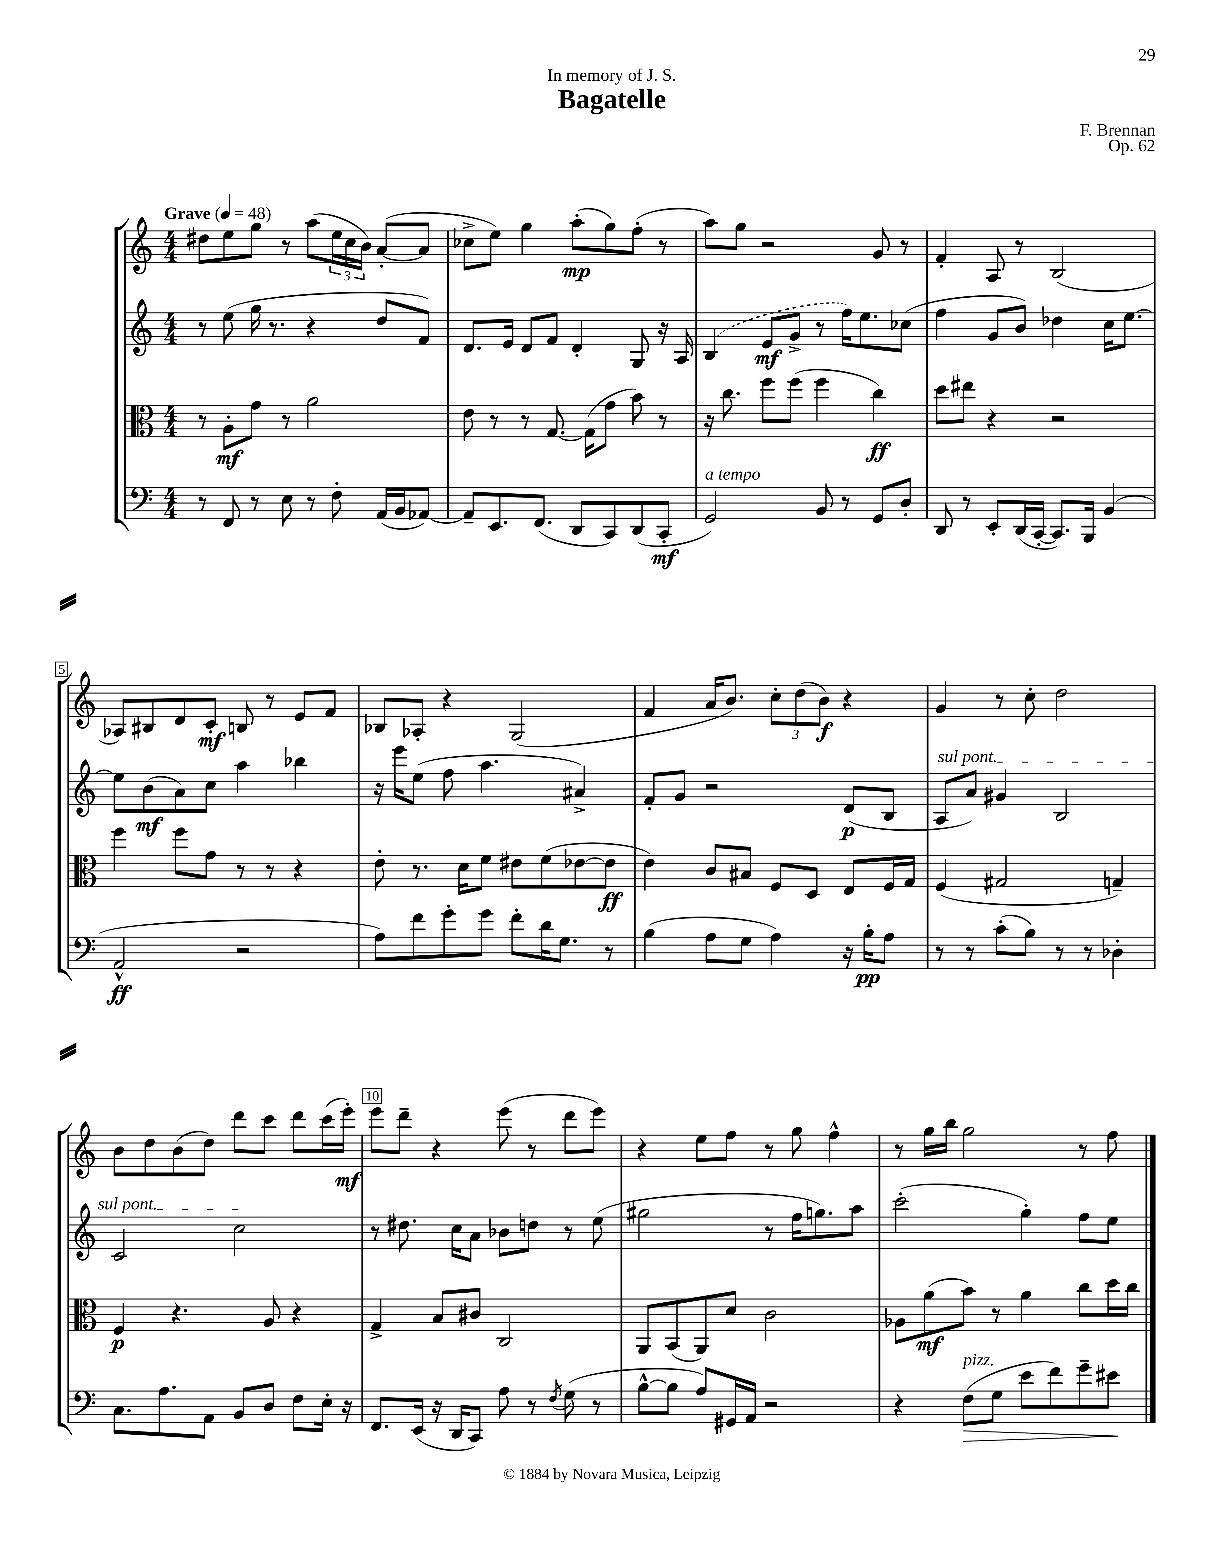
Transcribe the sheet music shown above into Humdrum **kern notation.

**kern	**kern	**kern	**kern
*staff4	*staff3	*staff2	*staff1
*clefF4	*clefC3	*clefG2	*clefG2
*k[]	*k[]	*k[]	*k[]
*M4/4	*M4/4	*M4/4	*M4/4
*MM48	*MM48	*MM48	*MM48
8r	8r	8r	8dd#
8FF	8A'	(8ee	8ee
8r	8g	16gg	8gg
.	.	8.r	.
8E	8r	.	8r
8r	2a	4r	(8aa
8F'	.	.	24ee
.	.	.	24cc
.	.	.	24b)
(16AA	.	8dd	([8a'
16BB	.	.	.
[8AA-)	.	8f)	8a]
=	=	=	=
8AA-~]	8e	8.d	8cc-^
8.EE	8r	.	8ee)
.	.	16e	.
.	8r	8d	4gg
(8.FF	.	.	.
.	[8.G	8f	.
8DD	.	4d'	(8aa'
.	(16G]	.	.
8CC)	8g	.	8gg)
(8DD	8b)	8G	(8ff'
8CC'	8r	16r	8r
.	.	16A	.
=	=	=	=
2GG)	16r	(4B	8aa)
.	8.cc	.	.
.	.	.	8gg
.	8ff	8e	2r
.	(8ff	8g^	.
8BB	4ff	8r	.
8r	.	16ff)	.
.	.	8.ee	.
8GG	4cc)	.	8g
8D'	.	(8cc-	8r
=	=	=	=
8DD	8dd	4ff	4f'
8r	8ee#	.	.
8EE'	4r	8g	8A
(16DD	.	8b)	8r
[16CC'	.	.	.
8.CC])	2r	4dd-	(2B
16BBB	.	.	.
(4BB	.	16cc	.
.	.	[8.ee	.
=	=	=	=
2AA^^	4ff	8ee]	8A-)
.	.	(8b	8B#
.	8ff	8a)	8d
.	8g	8cc	8c'
2r	8r	4aa	8B
.	8r	.	8r
.	4r	4bb-	8e
.	.	.	8f
=	=	=	=
8A)	8e'	16r	8B-
.	.	16eee	.
8f	8.r	(8ee	8A-'
8g'	.	8ff	4r
.	16d	.	.
8g	8f	4.aa	.
8f'	8e#	.	(2G
16d	(8f	.	.
8.G	.	.	.
.	[8e-	4a#^)	.
8r	8e-]	.	.
=	=	=	=
(4B	4e)	8f'	4f
.	.	8g	.
8A	8c	2r	16a
.	.	.	8.b)
8G	8B#	.	.
4A)	8F	.	12cc'
.	.	.	(12dd
.	8D	.	.
.	.	.	12b)
16r	8E	(8d	4r
16B'	.	.	.
8A	16F	8B	.
.	16G	.	.
=	=	=	=
8r	(4F	8A	4g
8r	.	8a)	.
(8c'	2G#	4g#	8r
8B)	.	.	8cc'
8r	.	2B	2dd
8r	.	.	.
4D-'	4G~)	.	.
=	=	=	=
8.C	4F	2c	8b
.	.	.	8dd
8.A	.	.	.
.	4.r	.	(8b
8AA	.	.	8dd)
8BB	.	2cc	8ddd
8D	8A	.	8ccc
8F	4r	.	8ddd
16E'	.	.	(16ccc
16r	.	.	16eee')
=	=	=	=
8.FF	4G^	8r	8eee
.	.	8.dd#	8ddd~
(16EE	.	.	.
16r	8B	.	4r
16DD	.	16cc	.
8CC)	8c#	8a	.
8A	2C	8b-	(8eee
8r	.	8dd	8r
8qF	.	.	.
(8G	.	8r	8ddd
8r	.	(8ee	8eee)
=	=	=	=
[8B^^	8AA	2gg#	4r
8B]	(8BB	.	.
8A)	8AA)	.	8ee
16GG#	8d	.	8ff
16AA	.	.	.
2r	2c	8r	8r
.	.	16ff	8gg
.	.	8.gg)	.
.	.	.	4ff^^
.	.	8aa	.
=	=	=	=
4r	8A-	(2ccc'	8r
.	(8a	.	16gg
.	.	.	16bb
(8F	8b)	.	2gg
8G	8r	.	.
8e	4a	4gg')	.
8f)	.	.	.
8g~	8cc	8ff	8r
8e#	16dd	8ee	8ff
.	16cc	.	.
==	==	==	==
*-	*-	*-	*-
